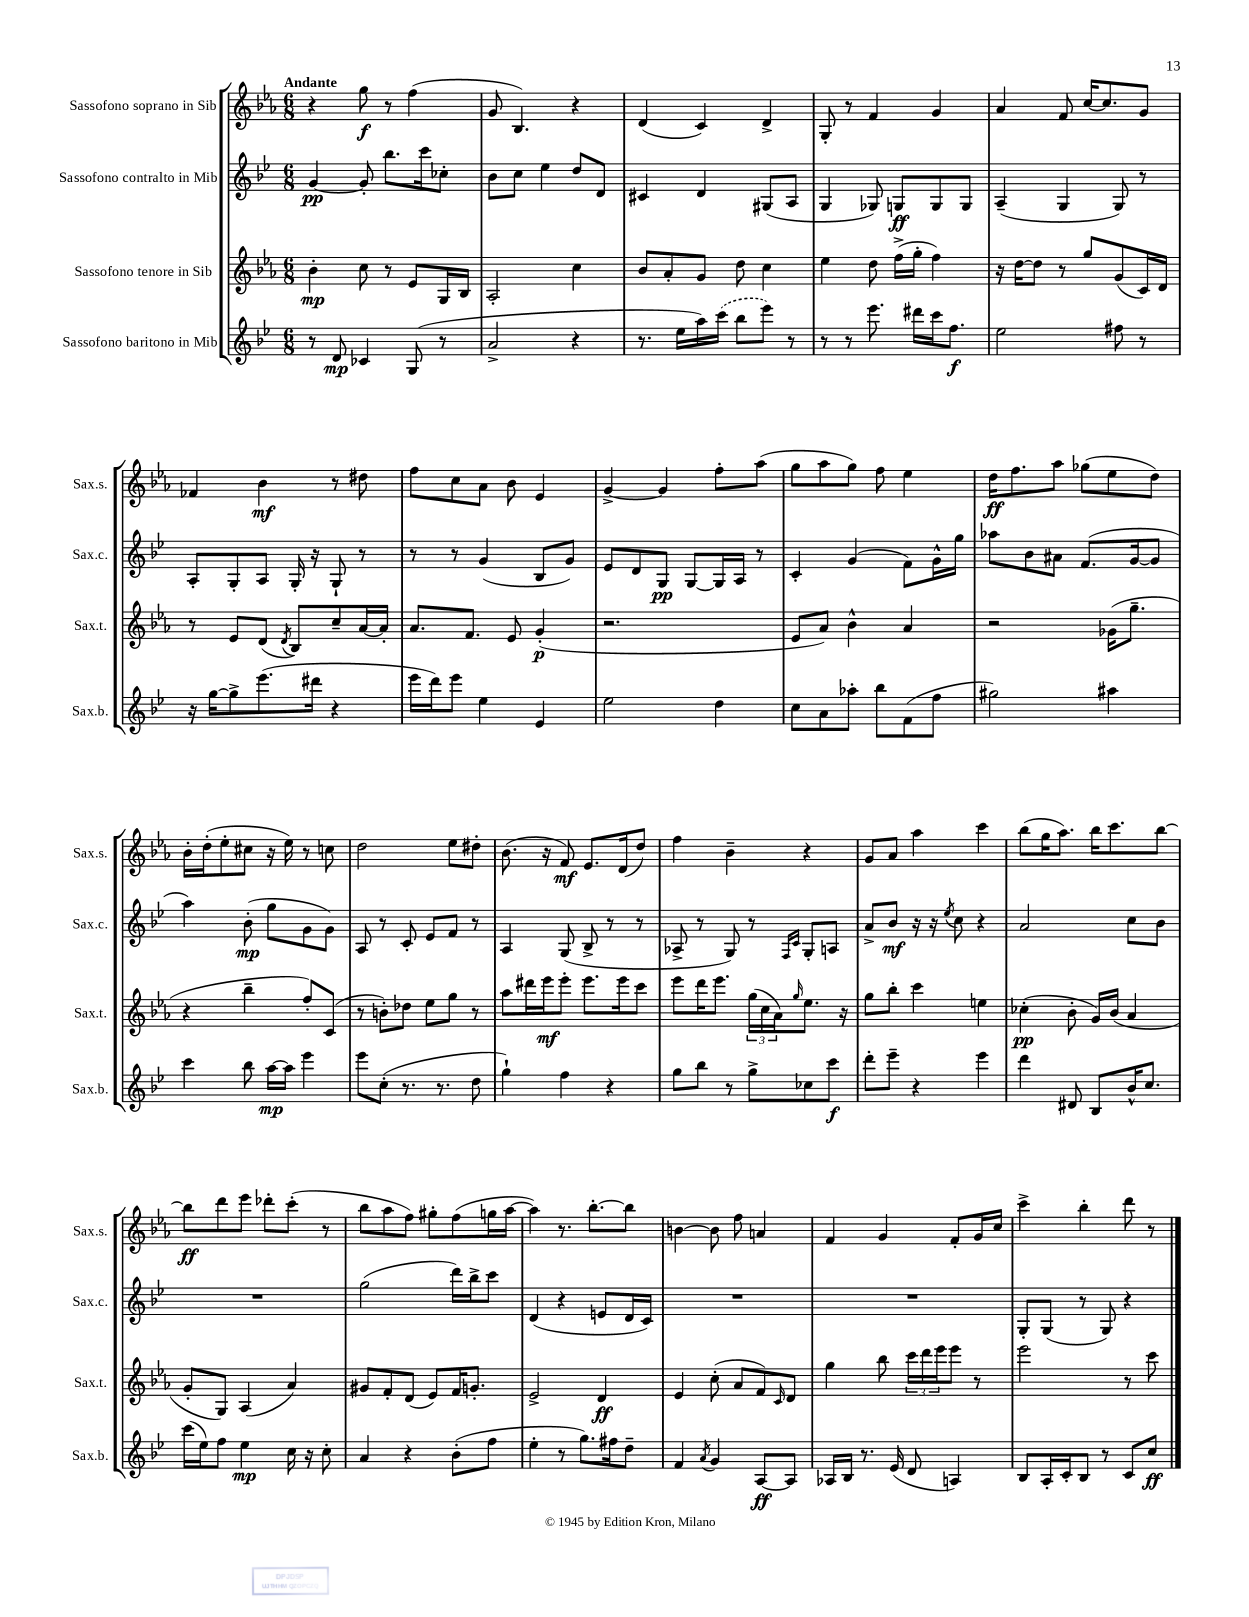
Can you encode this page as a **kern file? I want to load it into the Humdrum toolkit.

**kern	**kern	**kern	**kern
*staff4	*staff3	*staff2	*staff1
*clefG2	*clefG2	*clefG2	*clefG2
*k[b-e-]	*k[b-e-a-]	*k[b-e-]	*k[b-e-a-]
*M6/8	*M6/8	*M6/8	*M6/8
8r	4b-'	[4g	4r
8d	.	.	.
4c-	8cc	8g']	8gg
.	8r	8.bb-	8r
(8G	8e-	.	(4ff
.	.	16ccc	.
8r	16G	8cc-'	.
.	16B-	.	.
=	=	=	=
2a^	2A-'	8b-	8g
.	.	8cc	4.B-)
.	.	4ee-	.
4r	4cc	8dd	4r
.	.	8d	.
=	=	=	=
8.r	8b-	4c#	(4d
.	8a-'	.	.
16ee-	.	.	.
16aa)	8g	4d	4c)
(16ccc	.	.	.
8bb-	8dd	.	.
8eee-)	4cc	(8G#	4d^
8r	.	8A	.
=	=	=	=
8r	4ee-	4G	8G'
8r	.	.	8r
8.eee-	8dd	8G-)	4f
.	(16ff^	8G	.
16ddd#	16gg'	.	.
16ccc	4ff)	8G	4g
8.ff	.	.	.
.	.	8G	.
=	=	=	=
2ee-	16r	(4A~	4a-
.	[16dd	.	.
.	8dd]	.	.
.	8r	4G	8f
.	8gg	.	[16cc
.	.	.	8.cc]
8ff#	(8g	8G)	.
8r	16c)	8r	8g
.	16d	.	.
=	=	=	=
16r	8r	8A'	4f-
[16gg	.	.	.
8gg^]	8e-	8G'	.
(8.eee-	(8d	8A	4b-
.	8qd	.	.
.	8B-)	16G'	.
16ddd#	.	16r	.
4r	8cc~	8G`	8r
.	[16a-	8r	8dd#
.	16a-']	.	.
=	=	=	=
16eee-	8.a-	8r	8ff
16ddd)	.	.	.
8eee-	.	8r	8cc
.	8.f	.	.
4ee-	.	(4g	8a-
.	8e-	.	8b-
4e-	(4g'	8B-	4e-
.	.	8g)	.
=	=	=	=
2ee-	2.r	8e-	[4g^
.	.	8d	.
.	.	8G	4g]
.	.	[8G	.
4dd	.	16G]	8ff'
.	.	16A	.
.	.	8r	(8aa-
=	=	=	=
8cc	8e-	4c'	8gg
8a	8a-)	.	8aa-
8aa-'	4b-^^	(4g	8gg)
8bb-	.	.	8ff
(8f	4a-	8f)	4ee-
8ff	.	16g^^	.
.	.	16gg	.
=	=	=	=
2gg#)	2r	8aa-	16dd
.	.	.	8.ff
.	.	8b-	.
.	.	8a#	8aa-
.	.	(8.f	(8gg-
4aa#	(16g-	.	8ee-
.	8.gg~	[16g	.
.	.	8g]	8dd)
=	=	=	=
4ccc	4r	4aa)	16b-'
.	.	.	(16dd'
.	.	.	8ee-'
8bb-	4bb-~	(8b-'	8cc#
[16aa	.	8gg	16r
16aa]	.	.	16ee-)
4eee-	8ff')	8g	8r
.	(8c	8g)	8cc
=	=	=	=
8eee-	8r	8A	2dd
(8cc'	8b')	8r	.
8.r	8dd-	8c'	.
.	8ee-	8e-	.
8.r	.	.	.
.	8gg	8f	8ee-
8dd	8r	8r	8dd#'
=	=	=	=
4gg`)	8aa-	4A	(8.b-
.	16ddd#	.	.
.	16eee-	.	16r
4ff	8eee-'	(8G	8f)
.	8.eee-	8B-^	8.e-
4r	.	8r	.
.	16eee-	.	(16d
.	8ccc	8r	8dd)
=	=	=	=
8gg	8eee-	8A-^	4ff
8bb-	16ddd	8r	.
.	8.eee-	.	.
8r	.	8G)	4b-~
8gg^	(24gg	8r	.
.	24cc	.	.
.	24a-)	.	.
.	.	16qqF	.
.	16qqgg	16qqc	.
8cc-	8.ee-	8G'	4r
8ccc	.	8A	.
.	16r	.	.
=	=	=	=
8ddd'	8gg	8a^	8g
8eee-~	8bb-'	8b-	8a-
4r	4ccc	16r	4aa-
.	.	16r	.
.	.	8qee-	.
.	.	8cc	.
4eee-	4ee	4r	4ccc
=	=	=	=
4ddd	(4cc-'	2a	(8bb-
.	.	.	16gg
.	.	.	8.aa-)
8d#	8b-'	.	.
8B-	16g)	.	16bb-
.	(16b-	.	8.ccc
16b-^^	4a-	8cc	.
8.cc	.	.	.
.	.	8b-	[8bb-
=	=	=	=
(16ccc	8g'	2.r	8bb-]
16ee-)	.	.	.
8ff	8G)	.	8ddd
4ee-	(4A-	.	8eee-
.	.	.	8ddd-'
16cc	4a-)	.	(8ccc'
16r	.	.	.
8cc'	.	.	8r
=	=	=	=
4a	8g#	(2gg	8bb-
.	8f'	.	8aa-
4r	(8d	.	8ff)
.	8e-)	.	8gg#'
(8b-'	16f	16ddd)	(8ff
.	8.g'	16bb-^	.
8ff	.	8ccc	16gg
.	.	.	[16aa-
=	=	=	=
4ee-'	2e-^	(4d	4aa-])
8r	.	4r	8.r
8.gg)	.	.	.
.	.	.	[8.bb-'
.	4d	8e	.
16ff#	.	.	.
8dd~	.	16d	8bb-]
.	.	16c)	.
=	=	=	=
4f	4e-	2.r	[4b
8qa	.	.	.
4g	(8cc'	.	8b]
.	8a-	.	8ff
[8A	8f)	.	4a
.	16qqc	.	.
8A]	8d	.	.
=	=	=	=
16A-	4gg	2.r	4f
16B-	.	.	.
8.r	.	.	.
.	8bb-	.	4g
(16e-	.	.	.
8d	24ccc	.	.
.	24ddd	.	.
.	24eee-	.	.
4A)	8eee-	.	8f'
.	8r	.	16g
.	.	.	16cc
=	=	=	=
8B-	2eee-	8G'	4ccc^
16A'	.	(8G	.
16c'	.	.	.
8B-	.	8r	4bb-'
8r	.	8G)	.
8c	8r	4r	8ddd
8cc	8ccc	.	8r
==	==	==	==
*-	*-	*-	*-
